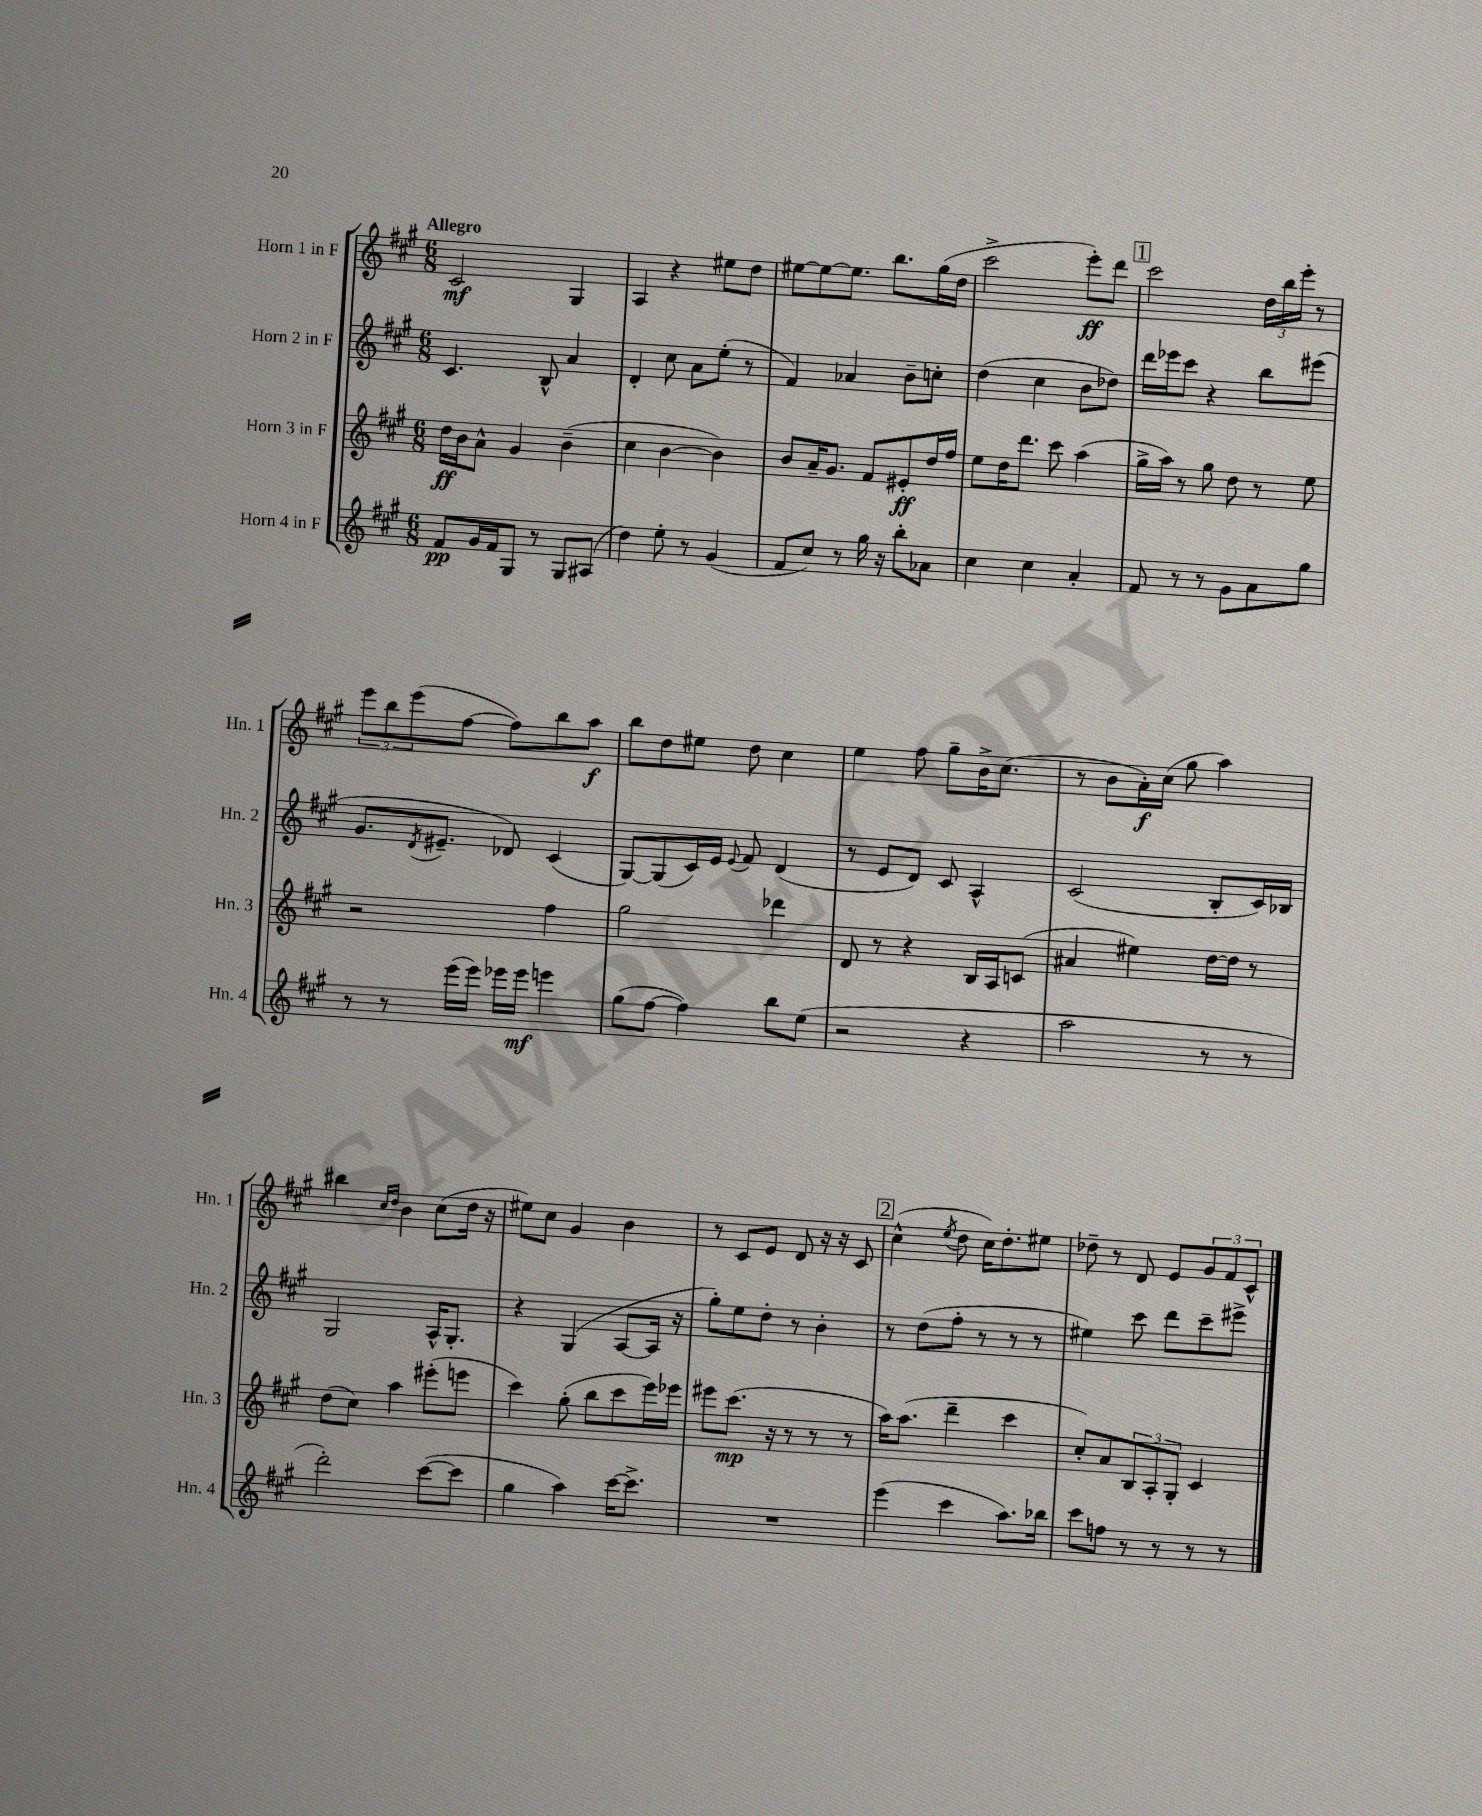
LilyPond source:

<<
\new StaffGroup <<
\new Staff = "s0" \with { instrumentName = "Horn 1 in F" shortInstrumentName = "Hn. 1" } {
    \clef treble \key a \major \numericTimeSignature \time 6/8 \tempo "Allegro"
    cis'2\mf gis4 |
    a4 r4 eis''8 d''8 |
    eis''8~ eis''8~ eis''8. b''8. gis''16( d''16 |
    cis'''2-> e'''8-.\ff) d'''8 |
    \mark \markup { \box "1" } cis'''2 \tuplet 3/2 { d''16 b''16 e'''16-. } r8 |
    \tuplet 3/2 { e'''8 b''8 e'''8( } fis''8~ fis''8) b''8 a''8\f |
    b''8 d''8 eis''8 d''8 cis''4 |
    e''4 fis''8 gis''8-- b'16-> cis''8.( |
    r8 b'8 a'16-.\f) cis''16( gis''8 a''4) |
    bis''4 \grace { cis''16 d''16 } b'4 cis''8( d''16 r16 |
    eis''8) cis''8 gis'4 b'4 |
    r8 cis'8 e'8 d'8 r16 r16 cis'8 |
    \mark \markup { \box "2" } cis''4-^( \acciaccatura { e''8 } d''8 cis''16) d''8.-. eis''8 |
    des''8-- r8 d'8 e'8 \tuplet 3/2 { gis'8 fis'8 cis'8-^ } \bar "|." |
}
\new Staff = "s1" \with { instrumentName = "Horn 2 in F" shortInstrumentName = "Hn. 2" } {
    \clef treble \key a \major \numericTimeSignature \time 6/8
    cis'4. b8-^ a'4 |
    d'4-. cis''8 a'8 e''8-.( r8 |
    fis'4) aes'4 b'8-- c''8-. |
    d''4( cis''4 b'8 des''8) |
    \mark \markup { \box "1" } d'''16 ees'''16 cis'''8 r4 b''8 eis'''8( |
    gis'8. \acciaccatura { d'8 } eis'8.-- des'8) cis'4( |
    gis8~) gis8( cis'16) e'16 \appoggiatura { e'8 } fis'8 d'4( |
    r8 e'8 d'8) cis'8 a4-^ |
    cis'2( b8-. cis'16) bes16 |
    gis2 a16-^ gis8.-. |
    r4 gis4( a8~ a16 r16 |
    gis''8-.) e''8 d''8-. r8 b'4-. |
    \mark \markup { \box "2" } r8 d''8( fis''8-. r8 r8 r8 |
    eis''4) cis'''8 d'''8 cis'''8-- eis'''8-> \bar "|." |
}
\new Staff = "s2" \with { instrumentName = "Horn 3 in F" shortInstrumentName = "Hn. 3" } {
    \clef treble \key a \major \numericTimeSignature \time 6/8
    d''16\ff b'16 a'8-^ gis'4 b'4--( |
    cis''4 b'4~ b'4) |
    b'8 a'16-- gis'8. fis'8 eis'8-.\ff d''16 fis''16 |
    e''8 d''16 d'''8. cis'''8 a''4( |
    \mark \markup { \box "1" } gis''16-> a''16) r8 gis''8 d''8 r8 e''8 |
    r2 fis''4 |
    gis''2 des'''4 |
    d'8 r8 r4 b16 a16 c'8( |
    ais'4 eis''4) d''16~ d''16 r8 |
    d''8( cis''8) a''4 eis'''8-.( e'''8 |
    cis'''4) gis''8-.( b''8 cis'''8 e'''16) ees'''16 |
    eis'''8 cis'''8.\mp( r16 r8 r8 r8 |
    \mark \markup { \box "2" } a''16) a''8.( d'''4-- cis'''4 |
    cis''8-.) a'8 \tuplet 3/2 { b8 a8-. gis8-. } cis'4 \bar "|." |
}
\new Staff = "s3" \with { instrumentName = "Horn 4 in F" shortInstrumentName = "Hn. 4" } {
    \clef treble \key a \major \numericTimeSignature \time 6/8
    fis'8\pp gis'16 fis'16 gis8 r8 gis8 ais8( |
    d''4) e''8-. r8 gis'4( |
    fis'8 cis''8) r8 gis''16 r16 b''8-. aes'8 |
    cis''4 cis''4 a'4-. |
    \mark \markup { \box "1" } fis'8 r8 r8 gis'8 a'8 gis''8 |
    r8 r8 e'''16( e'''16) ees'''16 ees'''16\mf e'''4 |
    gis''8( fis''8~ fis''4) b''8 e''8( |
    r2 r4 |
    a''2 r8 r8 |
    d'''2-.) cis'''8~( cis'''8 |
    gis''4 a''4) cis'''16~ cis'''8.-> |
    R2. |
    \mark \markup { \box "2" } e'''4( cis'''4 a''8.) bes''16 |
    cis'''8 f''8 r8 r8 r8 r8 \bar "|." |
}
>>
>>
\layout { \context { \Score \remove "Bar_number_engraver" } }
